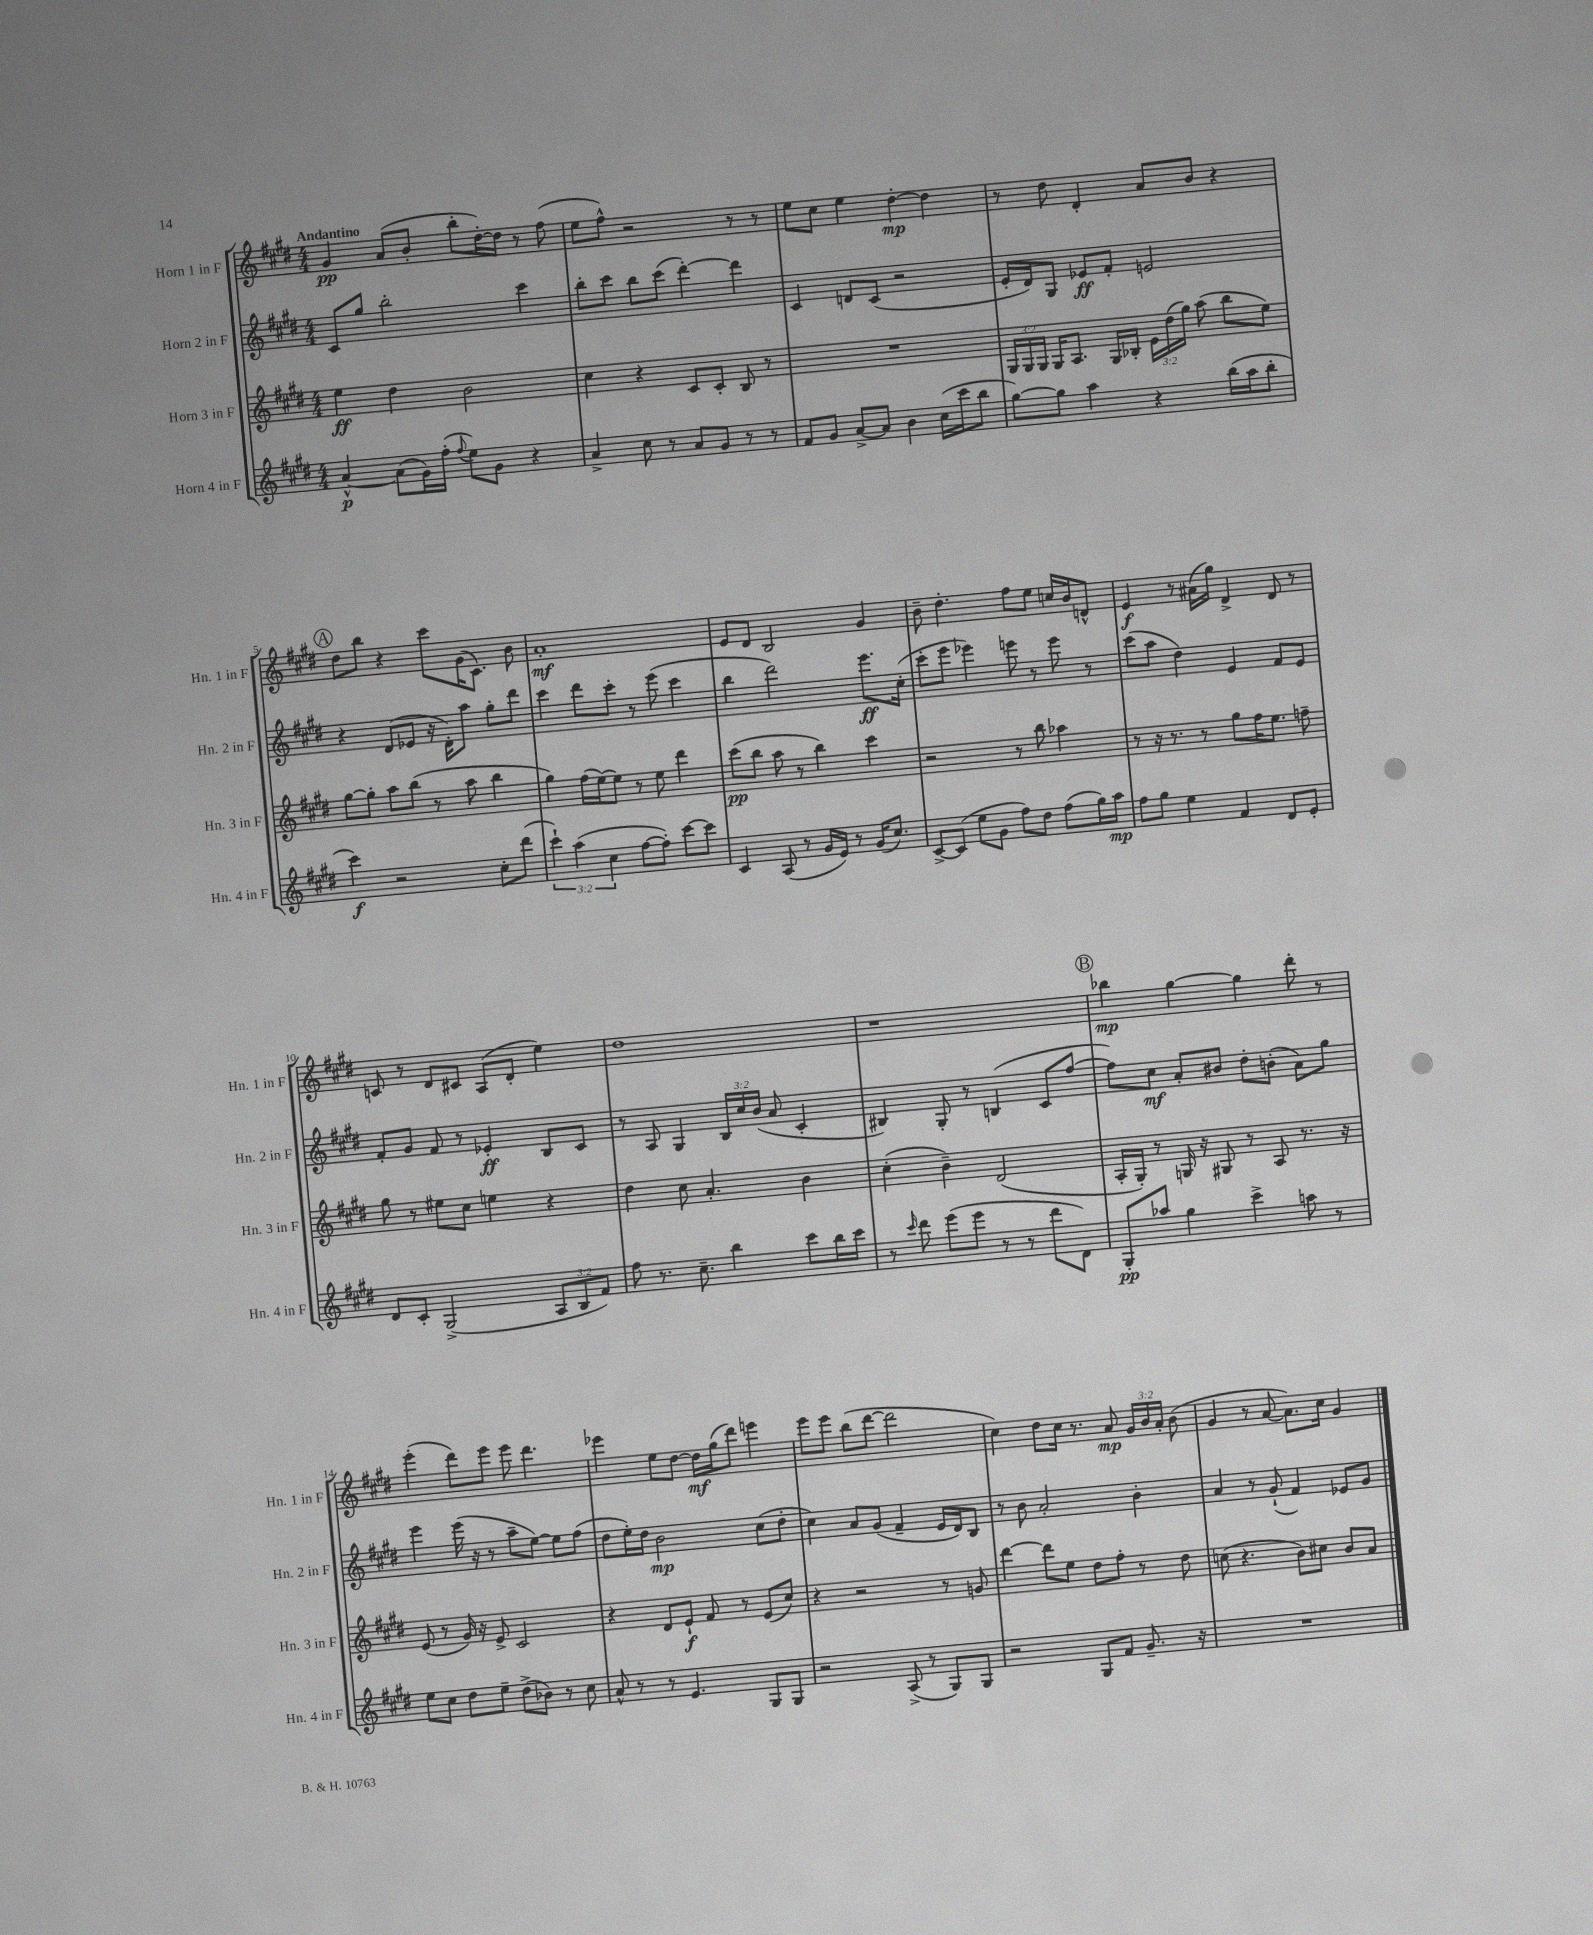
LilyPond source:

<<
\new StaffGroup <<
\new Staff = "s0" \with { instrumentName = "Horn 1 in F" shortInstrumentName = "Hn. 1 in F" } {
    \clef treble \key e \major \numericTimeSignature \time 4/4 \override Staff.TupletNumber.text = #tuplet-number::calc-fraction-text \tempo "Andantino"
    \autoBeamOff gis'4\pp a'8[( b'8]-. b''8[-. dis''16~-.) dis''16] r8 fis''8( |
    e''8[ fis''8]-^) r2 r8 r8 |
    e''8[ cis''8] e''4 dis''4~-.\mp dis''4 |
    r8 dis''8 dis'4-. a'8[ b'8] r4 |
    \mark \markup { \circle "A" } dis''8[ b''8] r4 cis'''8[ gis'16( cis'8.]) b'8 |
    a'1-.\mf |
    e'8[ dis'8] b2 gis'4 |
    b'8-- dis''4.-. fis''8[ e''8] c''16[ b'16 d'8]-^ |
    e'4\f r8 ais'16[( gis''16]) dis'4-> dis'8 r8 |
    c'8 r8 dis'8[ cis'8] a8[( dis'8]-. e''4) |
    dis''1 |
    r1 |
    \mark \markup { \circle "B" } bes''4\mp gis''4~ gis''4 dis'''8-. r8 |
    e'''4-.( dis'''8[) e'''8] e'''8 dis'''4. |
    ees'''4 e''8[ dis''8]~ dis''16[\mf gis''16( dis'''8]) e'''4 |
    e'''8[ e'''8] b''8[( dis'''8]~ dis'''2 |
    cis''4) dis''8[ cis''16] r8. a'8\mp \tuplet 3/2 { gis'16[ b'16 a'16]-. } b'8( |
    gis'4 r8 a'8~ a'8.[) cis''16] gis'4 \bar "|." |
}
\new Staff = "s1" \with { instrumentName = "Horn 2 in F" shortInstrumentName = "Hn. 2 in F" } {
    \clef treble \key e \major \numericTimeSignature \time 4/4 \override Staff.TupletNumber.text = #tuplet-number::calc-fraction-text
    \autoBeamOff cis'8[ gis''8] b''2-. cis'''4 |
    b''8[-. cis'''8] b''8[ cis'''8]( dis'''4~-.) dis'''4 |
    cis'4 d'8[ cis'8]( r2 |
    e'16[-. dis'16) gis8] ees'8[\ff fis'8]-. e'2 |
    \mark \markup { \circle "A" } r4 dis'8[( ees'8] r16 dis'16[-.) a''8] gis''8[-. dis'''8] |
    cis'''4 dis'''8[ cis'''8]-. r8 e'''8( cis'''4 |
    b''4 dis'''2) e'''8.[\ff cis''16]-.( |
    cis'''8[-. e'''8] ees'''4) e'''8 r8 e'''8 r8 |
    cis'''8[( a''8] dis''4) e'4 fis'8[ e'8] |
    fis'8[-. gis'8] fis'8 r8 ees'4-.\ff b8[ cis'8] |
    r8 a8 gis4 \tuplet 3/2 { b16[ cis''16 b'16]( } a'8 cis'4-. |
    bis4) gis8-. r8 b4( cis'8[ fis''8]~ |
    \mark \markup { \circle "B" } fis''8[) cis''8]\mf a'8[-. bis'8] dis''8[-. b'8]-.( a'8[) gis''8] |
    e'''4 e'''16( r16 r8 a''8[-- e''8]~) e''8[ fis''8]( |
    dis''8[ e''16-.) dis''16] b'2\mp cis''8[( dis''8]-. |
    cis''4) a'8[ gis'8]( fis'4-- e'16[ dis'16) b8] |
    r8 b'8 a'2-. b'4-. |
    a'4 r8 gis'8-!( fis'4) ees'8[ gis'8] \bar "|." |
}
\new Staff = "s2" \with { instrumentName = "Horn 3 in F" shortInstrumentName = "Hn. 3 in F" } {
    \clef treble \key e \major \numericTimeSignature \time 4/4 \override Staff.TupletNumber.text = #tuplet-number::calc-fraction-text
    \autoBeamOff e''4\ff dis''4 b'2 |
    cis''4 r4 cis'8[ cis'8]-. b8 r8 |
    R1 |
    \tuplet 3/2 { gis16[ gis16 gis16] } gis16[ a8.] gis16[ bes16]-. \tuplet 3/2 { e'16[ dis''16( gis''16]) } a''8( b''8[ e''8]) |
    \mark \markup { \circle "A" } gis''8[~ gis''8]-. a''8[ b''8]( r8 a''8 b''4 |
    gis''4) fis''16[( e''16~) e''8] r8 e''8 dis'''4 |
    cis'''8[\pp( b''8] a''8 r8 b''4) cis'''4 |
    r2 r8 b''8 aes''4 |
    r8 r16 r8. r8 gis''8[ fis''16 e''8.] f''8-- |
    gis''8 r8 eis''8[ cis''8] e''4 r4 |
    dis''4 cis''8 a'4.-. b'4 |
    cis''4-.( b'4--) dis'2( |
    \mark \markup { \circle "B" } a16[-. gis16]-.) r8 g16 r16 gis8 r8 a8 r8. r16 |
    e'8( r8 gis'16) r16 e'8-> cis'2 |
    r4 dis'8[ e'8]-!\f fis'8 r8 e'8[( cis''8]) |
    r4 r2 r8 g'8 |
    dis'''4~ dis'''8[ e''8] dis''8[ fis''8]-. r8 dis''8 |
    c''8( r4. b'8[) cis''8] b'8[ a'8] \bar "|." |
}
\new Staff = "s3" \with { instrumentName = "Horn 4 in F" shortInstrumentName = "Hn. 4 in F" } {
    \clef treble \key e \major \numericTimeSignature \time 4/4 \override Staff.TupletNumber.text = #tuplet-number::calc-fraction-text
    \autoBeamOff a'4~-^\p a'8[( gis'16) fis''16]-.( \appoggiatura { fis''8 } e''8[) gis'8] r4 |
    a'4-> cis''8 r8 a'8[ gis'8] r8 r8 |
    fis'8[ gis'8] a'8[~-> a'8] b'4 cis''16[( cis'''16 b''8] |
    gis''8[~) gis''8] a''4 r4 b''16[( a''16 b''8]-. |
    \mark \markup { \circle "A" } cis'''4\f) r2 cis''8[-. dis'''8]( |
    \tuplet 3/2 { cis'''4-!) a''4( cis''4 } fis''8[~ fis''8]-.) cis'''8[~ cis'''8] |
    cis'4 a8( r8 gis'16[ e'16]) r8 gis'16[( cis''8.]) |
    cis'8[~-> cis'8]( e''8[ gis'8] fis''8[) dis''8] fis''8[( gis''16) a''16]\mp |
    fis''8[ gis''8] e''4 fis'4 dis'8[ e'8]-. |
    dis'8[ cis'8]-. gis2->( \tuplet 3/2 { a8[ b8 fis'8]) } |
    fis''8 r8. cis''8.-- b''4 cis'''8[ b''16 cis'''16] |
    r8 \grace { cis'''16 } dis'''8 e'''8[( e'''8] r8 r8 dis'''8[ dis'8]) |
    \mark \markup { \circle "B" } gis8[-.\pp aes''8] gis''4 cis'''4-> a''8 r8 |
    e''8[ cis''8] dis''8[ e''8]-- dis''8[->( bes'8]) r8 cis''8 |
    a'8-^ r8 r8 e'4. gis8[ gis8] |
    r2 a8->( r8 gis8[) gis8] |
    r2 gis8[ fis'8] gis'8.-- r16 |
    R1 \bar "|." |
}
>>
>>
